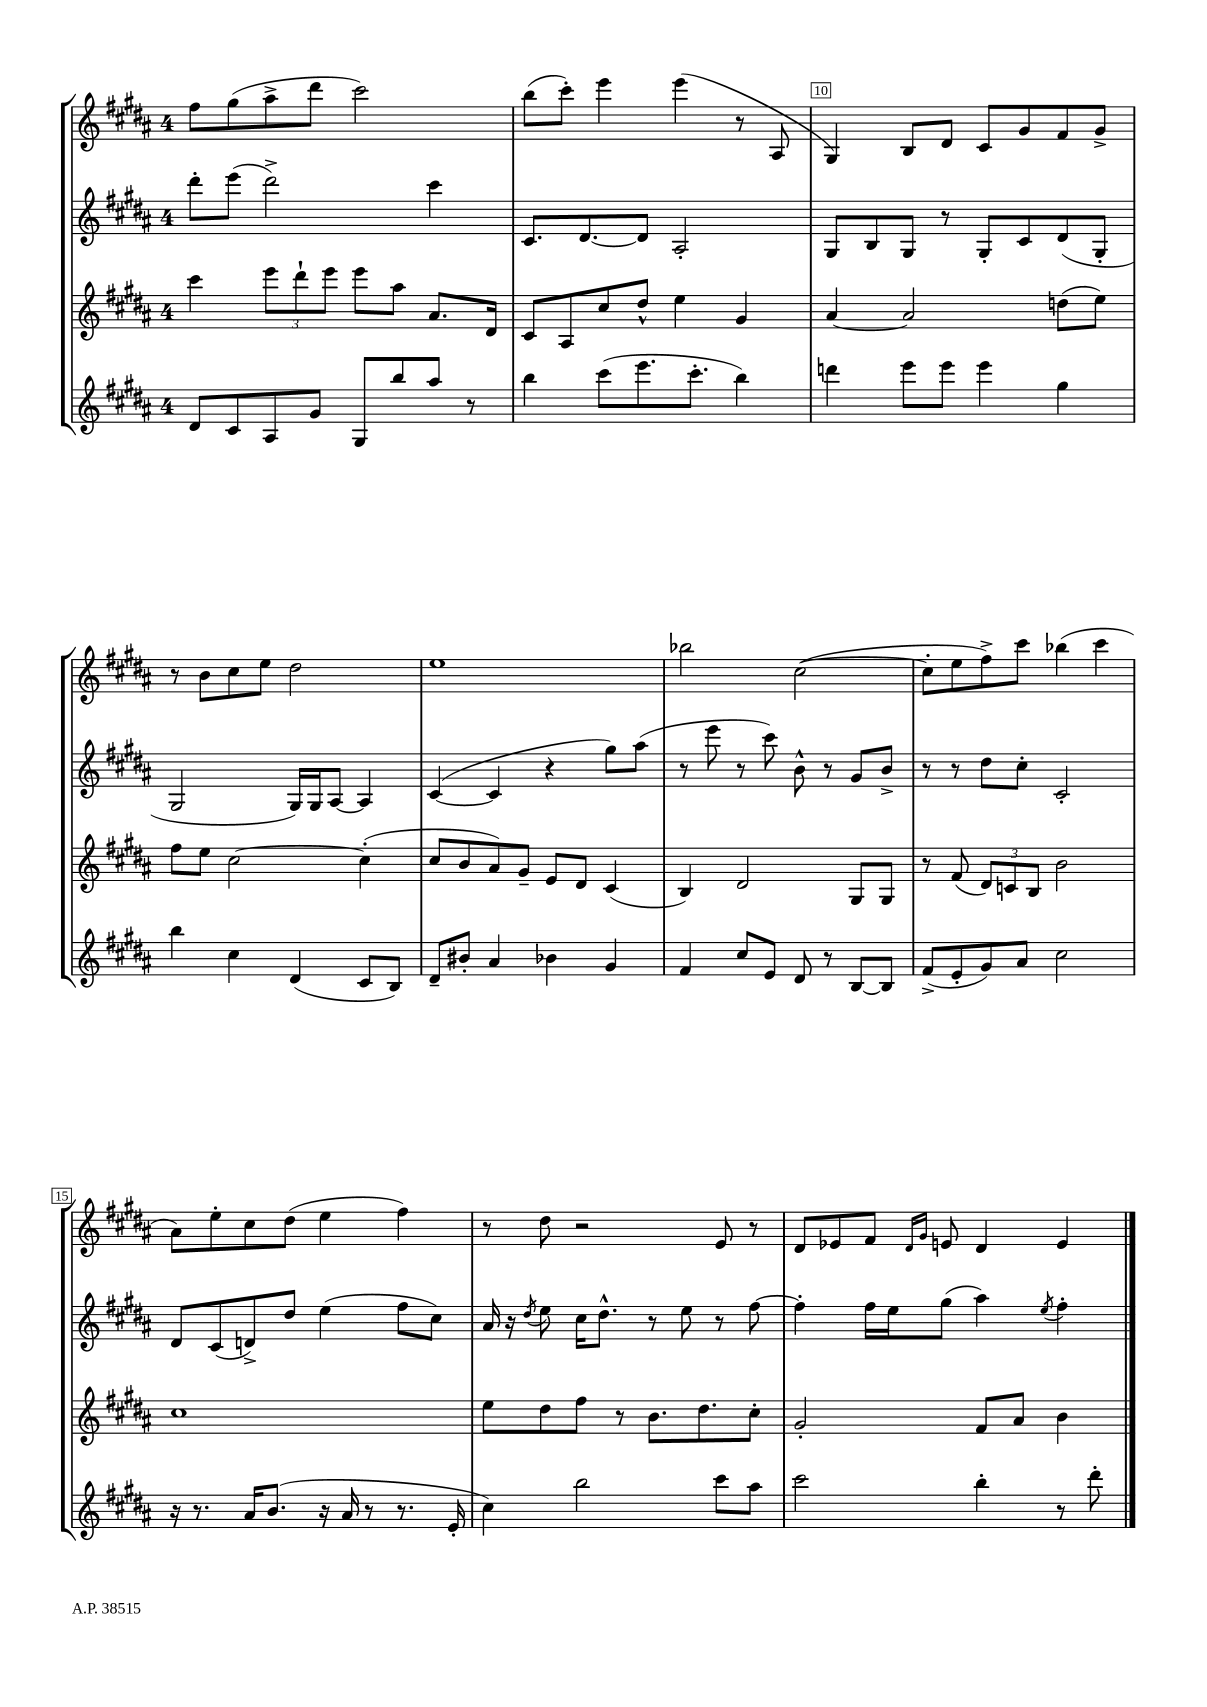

**kern	**kern	**kern	**kern
*staff4	*staff3	*staff2	*staff1
*clefG2	*clefG2	*clefG2	*clefG2
*k[f#c#g#d#a#]	*k[f#c#g#d#a#]	*k[f#c#g#d#a#]	*k[f#c#g#d#a#]
*M4/4	*M4/4	*M4/4	*M4/4
8d#/L	4ccc#\	8ddd#'\L	8ff#\L
8c#/	.	(8eee\J	(8gg#\
8A#/	12eee\L	2ddd#^\)	8aa#^\
.	12ddd#`\	.	.
8g#/J	.	.	8ddd#\J
.	12eee\J	.	.
8G#/L	8eee\L	.	2ccc#\)
8bb/	8aa#\J	.	.
8aa#/J	8.a#/L	4ccc#\	.
8r	.	.	.
.	16d#/Jk	.	.
=	=	=	=
4bb\	8c#/L	8.c#/L	(8bb\L
.	8A#/	.	8ccc#'\J)
.	.	[8.d#/	.
(8ccc#\L	8cc#/	.	4eee\
8.eee\	8dd#^^/J	8d#/]J	.
.	4ee\	2A#'/	(4eee\
8.ccc#'\J	.	.	.
4bb\)	4g#/	.	8r
.	.	.	8A#/
=	=	=	=
4ddd\	[4a#/	8G#/L	4G#/)
.	.	8B/	.
8eee\L	2a#/]	8G#/J	8B/L
8eee\J	.	8r	8d#/J
4eee\	.	8G#'/L	8c#/L
.	.	8c#/	8g#/
4gg#\	(8dd\L	(8d#/	8f#/
.	8ee\J)	8G#'/J	8g#^/J
=	=	=	=
4bb\	8ff#\L	2G#/	8r
.	8ee\J	.	8b\L
4cc#\	[2cc#\	.	8cc#\
.	.	.	8ee\J
(4d#/	.	16G#/LL)	2dd#\
.	.	16G#/J	.
.	.	[8A#/J	.
8c#/L	(4cc#'\]	4A#/]	.
8B/J)	.	.	.
=	=	=	=
8d#~/L	8cc#/L	([4c#/	1ee
8b#'/J	8b/	.	.
4a#/	8a#/)	4c#/]	.
.	8g#~/J	.	.
4b-\	8e/L	4r	.
.	8d#/J	.	.
4g#/	(4c#/	8gg#\L)	.
.	.	(8aa#\J	.
=	=	=	=
4f#/	4B/)	8r	2bb-\
.	.	8eee\	.
8cc#/L	2d#/	8r	.
8e/J	.	8ccc#\)	.
8d#/	.	8b^^\	([2cc#\
8r	.	8r	.
[8B/L	8G#/L	8g#/L	.
8B/]J	8G#/J	8b^/J	.
=	=	=	=
(8f#^/L	8r	8r	8cc#'\]L
8e'/	(8f#/	8r	8ee\
8g#/)	12d#/L)	8dd#\L	8ff#^\)
.	12c/	.	.
8a#/J	.	8cc#'\J	8ccc#\J
.	12B/J	.	.
2cc#\	2b\	2c#'/	(4bb-\
.	.	.	4ccc#\
=	=	=	=
16r	1cc#	8d#/L	8a#\L)
8.r	.	.	.
.	.	(8c#/	8ee'\
16a#/LK	.	8d^/)	8cc#\
(8.b/J	.	.	.
.	.	8dd#/J	(8dd#\J
16r	.	(4ee\	4ee\
16a#/	.	.	.
8r	.	.	.
8.r	.	8ff#\L	4ff#\)
.	.	8cc#\J)	.
16e'/	.	.	.
=	=	=	=
4cc#\)	8ee\L	16a#/	8r
.	.	16r	.
.	.	8qdd#/	.
.	8dd#\	8ee\	8dd#\
2bb\	8ff#\J	16cc#\LK	2r
.	.	8.dd#^^\J	.
.	8r	.	.
.	8.b\L	8r	.
.	.	8ee\	.
.	8.dd#\	.	.
8ccc#\L	.	8r	8e/
8aa#\J	8cc#'\J	[8ff#\	8r
=	=	=	=
2ccc#\	2g#'/	4ff#'\]	8d#/L
.	.	.	8e-/
.	.	16ff#\LL	8f#/J
.	.	16ee\J	.
.	.	.	16qqd#/LL
.	.	.	16qqg#/JJ
.	.	(8gg#\J	8e/
4bb'\	8f#/L	4aa#\)	4d#/
.	8a#/J	.	.
.	.	8qee/	.
8r	4b\	4ff#'\	4e/
8ddd#'\	.	.	.
==	==	==	==
*-	*-	*-	*-
